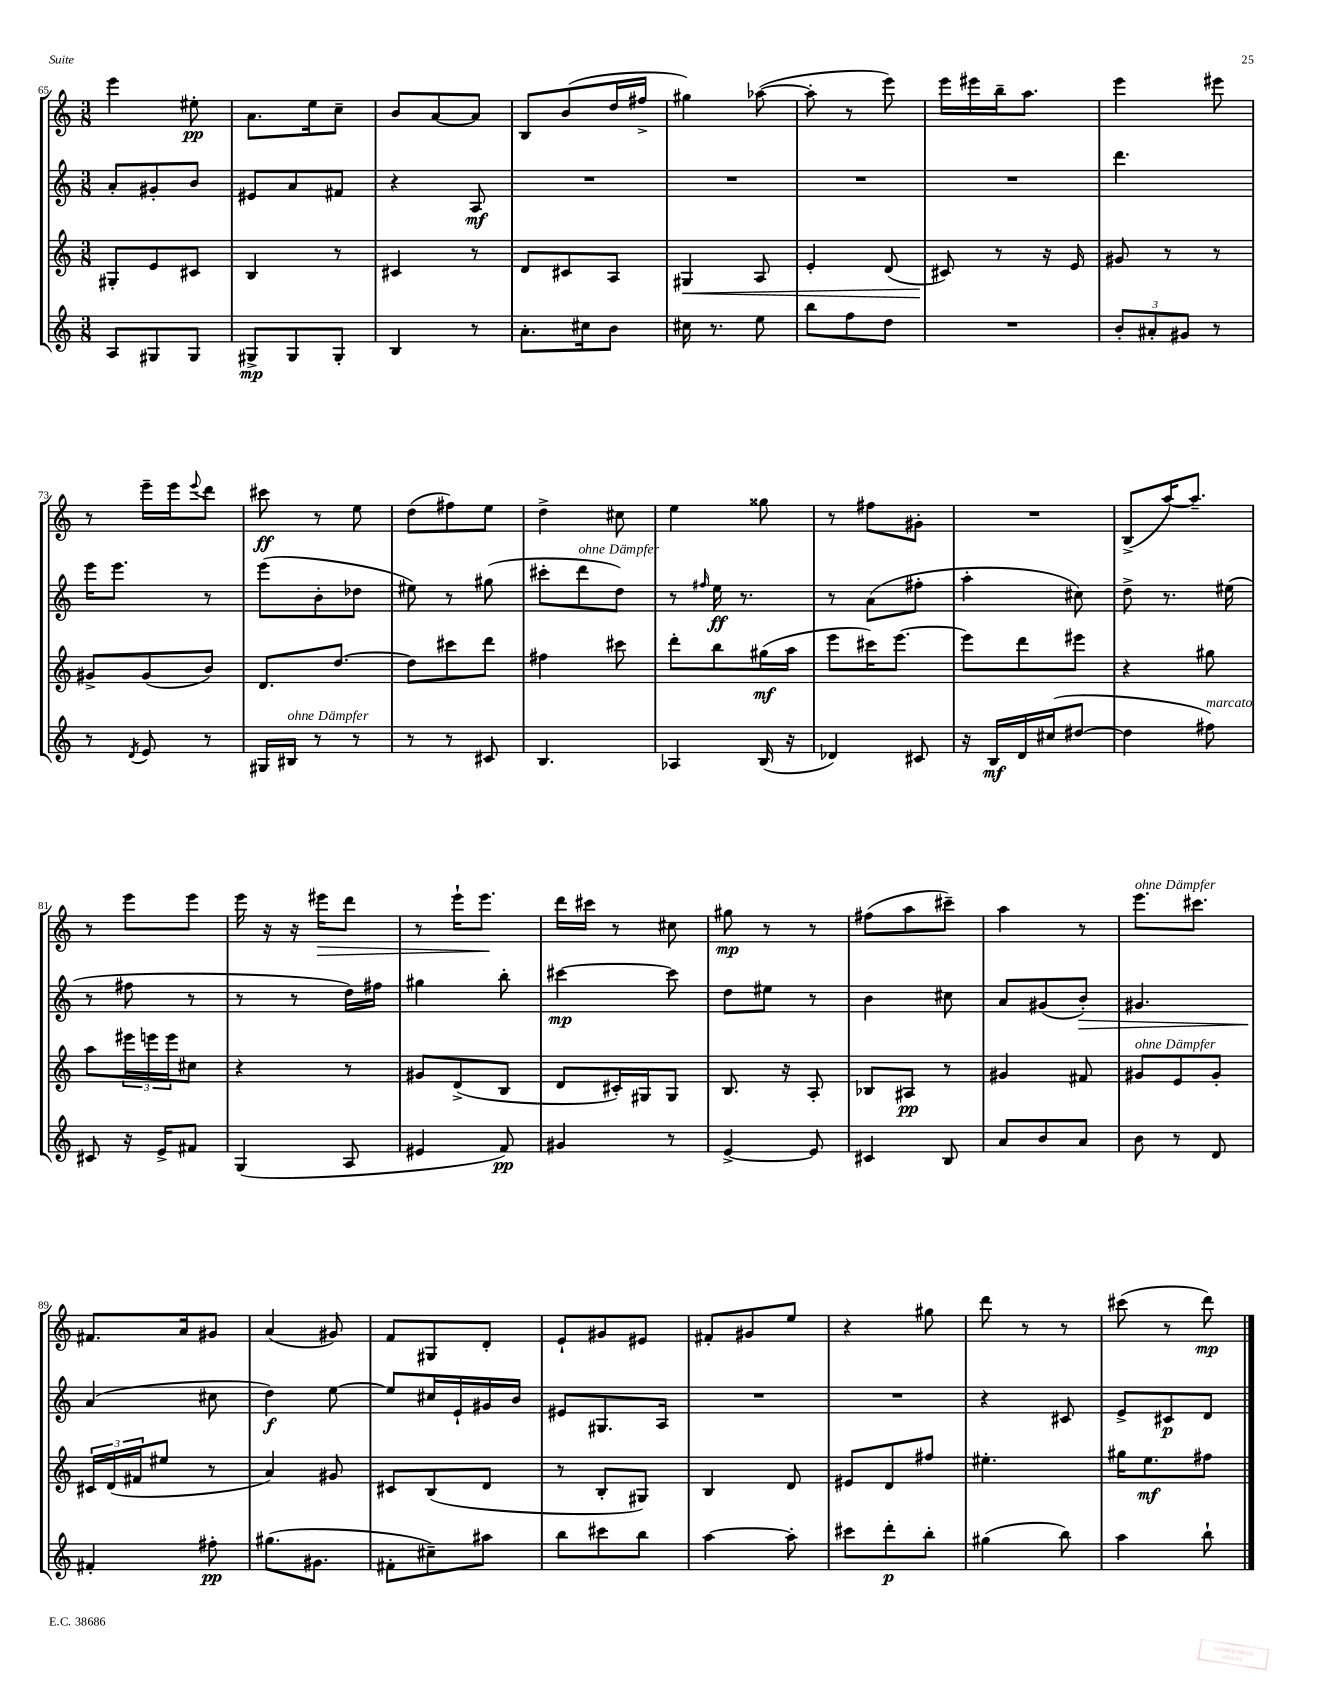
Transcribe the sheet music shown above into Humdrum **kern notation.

**kern	**kern	**kern	**kern
*staff4	*staff3	*staff2	*staff1
*clefG2	*clefG2	*clefG2	*clefG2
*k[]	*k[]	*k[]	*k[]
*M3/8	*M3/8	*M3/8	*M3/8
8A	8G#'	8a'	4eee
8G#	8e	8g#'	.
8G#	8c#	8b	8ee#'
=	=	=	=
8G#^	4B	8e#	8.a
8G#	.	8a	.
.	.	.	16ee
8G#'	8r	8f#	8cc~
=	=	=	=
4B	4c#	4r	8b
.	.	.	[8a
8r	8r	8A	8a]
=	=	=	=
8.a'	8d	4.r	8B
.	8c#	.	(8b
16cc#	.	.	.
8b	8A	.	16dd
.	.	.	16ff#^
=	=	=	=
16cc#	4G#	4.r	4gg#)
8.r	.	.	.
8ee	8A	.	([8aa-
=	=	=	=
8bb	4e'	4.r	8aa-']
8ff	.	.	8r
8dd	(8d	.	8eee)
=	=	=	=
4.r	8c#)	4.r	16eee
.	.	.	16eee#
.	8r	.	16bb~
.	.	.	8.aa
.	16r	.	.
.	16e	.	.
=	=	=	=
12b'	8g#	4.ddd	4eee
12a#'	.	.	.
.	8r	.	.
12g#	.	.	.
8r	8r	.	8eee#
=	=	=	=
8r	8g#^	16eee	8r
.	.	8.eee	.
8qd	.	.	.
8e	(8g#	.	16eee~
.	.	.	16eee
.	.	.	8qqeee
8r	8b)	8r	8ddd
=	=	=	=
16G#	8.d	(8eee	8ccc#
16B#	.	.	.
8r	.	8b'	8r
.	[8.dd	.	.
8r	.	8dd-	8ee
=	=	=	=
8r	8dd]	8ee#)	(8dd
8r	8ccc#	8r	8ff#)
8c#	8ddd	(8gg#	8ee
=	=	=	=
4.B	4ff#	8ccc#'	4dd^
.	.	8ddd	.
.	8ccc#	8dd)	8cc#
=	=	=	=
4A-	8ddd'	8r	4ee
.	.	16qqff#	.
.	8bb	16ee	.
.	.	8.r	.
(16B	(16gg#	.	8gg##
16r	16aa	.	.
=	=	=	=
4d-)	8eee	8r	8r
.	16ccc#)	(8a	8ff#
.	[8.eee	.	.
8c#	.	8ff#'	8g#'
=	=	=	=
16r	8eee]	4aa'	4.r
16B	.	.	.
16d	8ddd	.	.
(16cc#	.	.	.
[8dd#	8eee#	8cc#)	.
=	=	=	=
4dd#]	4r	8dd^	(8B^
.	.	8.r	[16aa)
.	.	.	8.aa~]
8ff#)	8gg#	.	.
.	.	(16ee#	.
=	=	=	=
8c#	8aa	8r	8r
16r	24eee#	8ff#	8eee
.	24eee	.	.
16e^	.	.	.
.	24eee	.	.
8f#	8cc#	8r	8eee
=	=	=	=
(4G	4r	8r	16eee
.	.	.	16r
.	.	8r	16r
.	.	.	16eee#
8A	8r	16dd)	8ddd
.	.	16ff#	.
=	=	=	=
4e#	8g#	4gg#	8r
.	(8d^	.	16eee`
.	.	.	8.eee
8f)	8B	8bb'	.
=	=	=	=
4g#	8d	[4ccc#	16ddd
.	.	.	16ccc#
.	16c#')	.	8r
.	16G#	.	.
8r	8G#	8ccc#]	8cc#
=	=	=	=
[4e^	8.B	8dd	8gg#
.	.	8ee#	8r
.	16r	.	.
8e]	8A'	8r	8r
=	=	=	=
4c#	8B-	4b	(8ff#
.	8A#	.	8aa
8B	8r	8cc#	8ccc#~)
=	=	=	=
8a	4g#	8a	4aa
8b	.	(8g#	.
8a	8f#	8b')	8r
=	=	=	=
8b	8g#	4.g#	8.eee
8r	8e	.	.
.	.	.	8.ccc#
8d	8g#'	.	.
=	=	=	=
4f#'	24c#	(4a	8.f#
.	(24d	.	.
.	24f#	.	.
.	8ee#	.	.
.	.	.	16a
8ff#'	8r	8cc#	8g#
=	=	=	=
(8.gg#	4a)	4dd)	(4a
8.g#	.	.	.
.	8g#	[8ee	8g#)
=	=	=	=
8f#'	8c#	8ee]	8f
8cc#~)	(8B	16cc#	8G#
.	.	16e`	.
8aa#	8d	16g#	8d'
.	.	16b	.
=	=	=	=
8bb	8r	8e#	8e`
8ccc#	8B'	8.G#	8g#
8bb	8G#)	.	8e#
.	.	16A	.
=	=	=	=
[4aa	4B	4.r	8f#'
.	.	.	8g#
8aa']	8d	.	8ee
=	=	=	=
8ccc#	8e#	4.r	4r
8ddd'	8d	.	.
8bb'	8ff#	.	8gg#
=	=	=	=
(4gg#	4.ee#'	4r	8ddd
.	.	.	8r
8bb)	.	8c#	8r
=	=	=	=
4aa	16gg#	8e^	(8ccc#
.	8.ee	.	.
.	.	8c#	8r
8bb`	8ff#	8d	8ddd)
==	==	==	==
*-	*-	*-	*-
